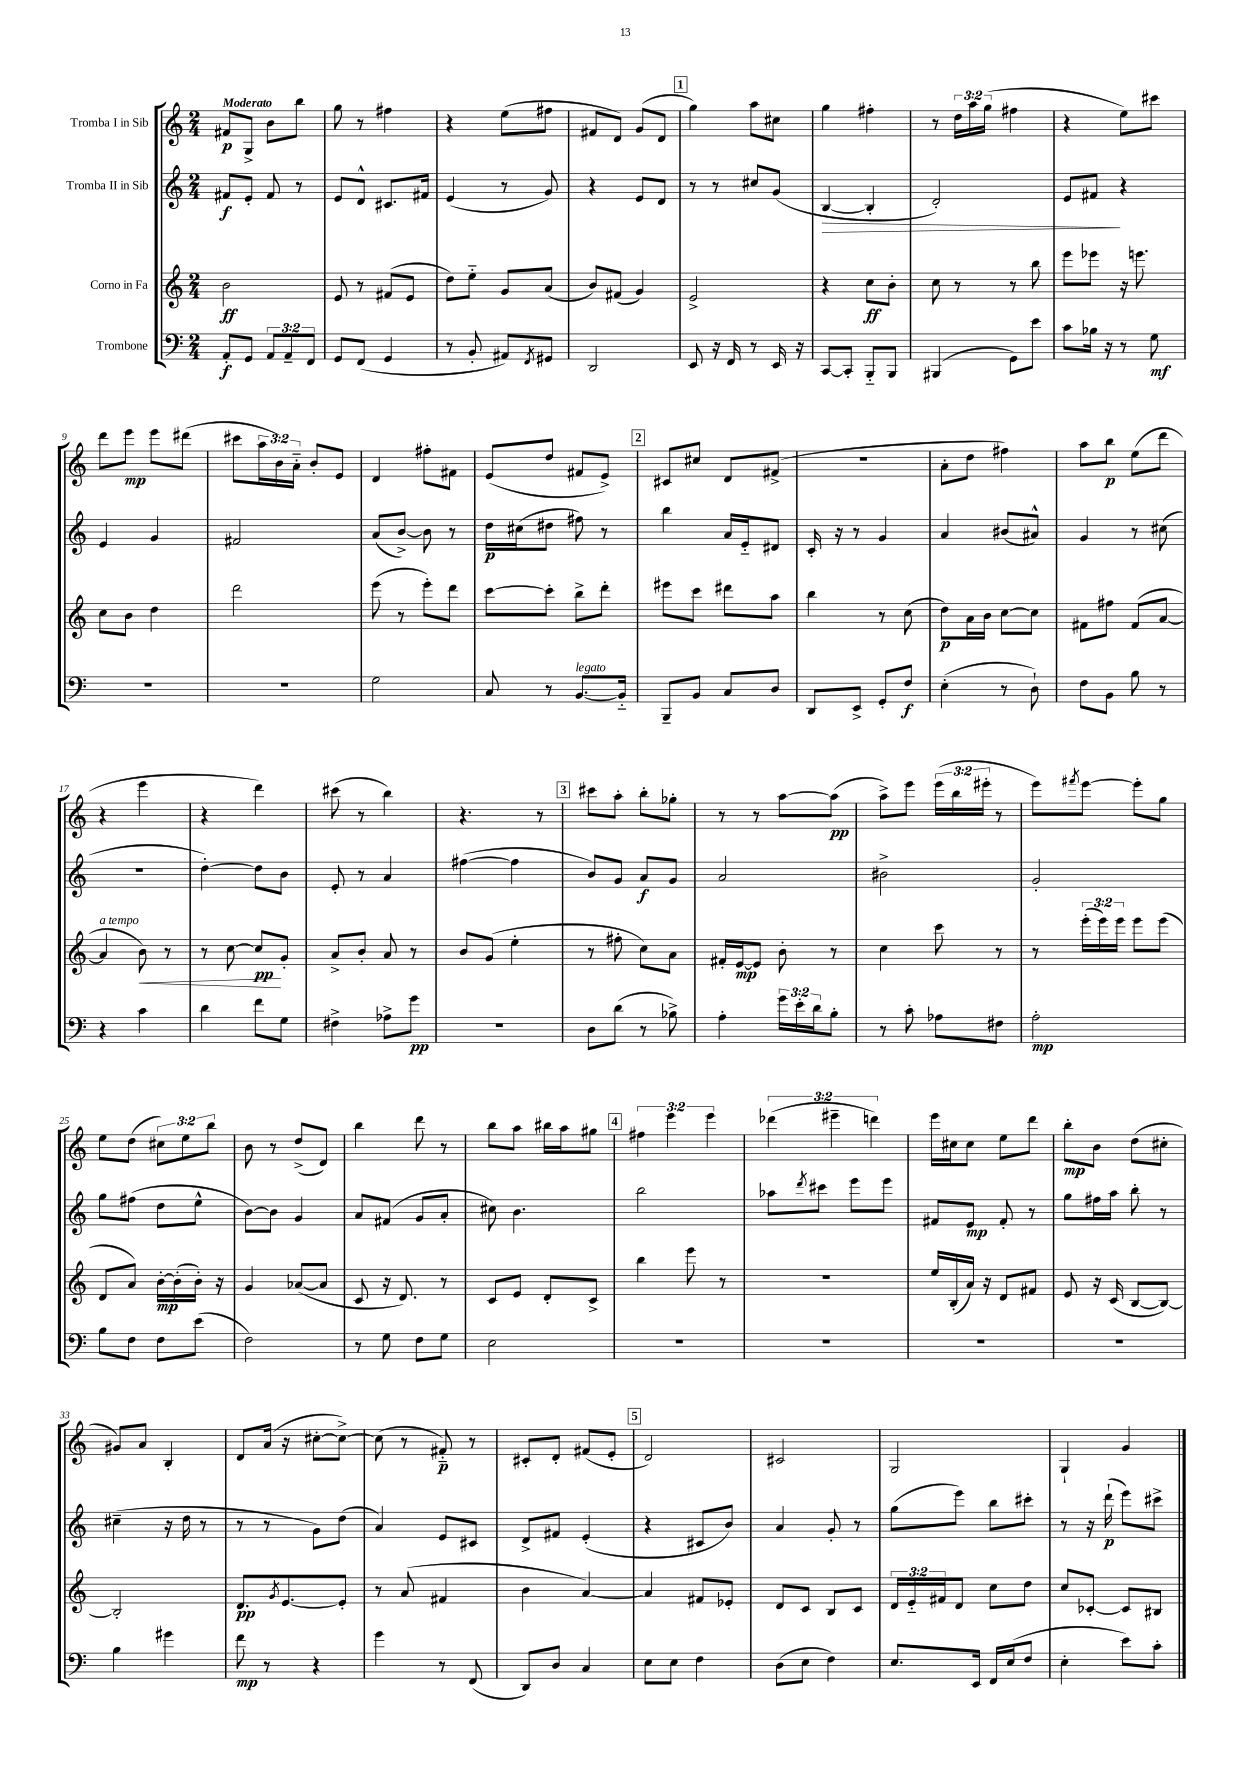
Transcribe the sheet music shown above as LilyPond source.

<<
\new StaffGroup <<
\new Staff = "s0" \with { instrumentName = "Tromba I in Sib" } {
    \clef treble \key c \major \numericTimeSignature \time 2/4 \override Staff.TupletNumber.text = #tuplet-number::calc-fraction-text \tempo "Moderato"
    fis'8\p g8-> b'8 b''8 |
    g''8 r8 fis''4 |
    r4 e''8( fis''8 |
    fis'8 d'8) g'8( d'8 |
    \mark \markup { \box "1" } g''4) a''8 cis''8 |
    g''4 fis''4-. |
    r8 \tuplet 3/2 { d''16 a''16 g''16( } fis''4 |
    r4 e''8) cis'''8 |
    d'''8 e'''8\mp e'''8 dis'''8( |
    cis'''8 \tuplet 3/2 { a''16 b'16) a'16-_ } b'8-. e'8 |
    d'4 fis''8-. fis'8 |
    e'8( d''8 fis'8 e'8->) |
    \mark \markup { \box "2" } cis'8 cis''8 d'8 fis'8->( |
    R2 |
    a'8-. d''8 fis''4) |
    a''8 b''8\p e''8( d'''8 |
    r4 e'''4 |
    r4 d'''4) |
    cis'''8( r8 b''4) |
    r4. r8 |
    \mark \markup { \box "3" } cis'''8 a''8-. b''8-. ges''8-. |
    r8 r8 a''8~ a''8\pp( |
    a''8->) e'''8 \tuplet 3/2 { e'''16( b''16 eis'''16-. } r8 |
    e'''8) \acciaccatura { fis'''8 } e'''8~ e'''8-. g''8 |
    e''8 d''8( \tuplet 3/2 { cis''8) e''8 b''8 } |
    b'8 r8 d''8->( d'8) |
    b''4 d'''8 r8 |
    b''8 a''8 bis''16 a''16 gis''8 |
    \mark \markup { \box "4" } \tuplet 3/2 { fis''4 e'''4 e'''4 } |
    \tuplet 3/2 { des'''4( eis'''4-- d'''4) } |
    e'''16 cis''16 cis''8 e''8 d'''8 |
    b''8-.\mp b'8 d''8( cis''8-. |
    gis'8) a'8 b4-. |
    d'8 a'16( r16 cis''8~-. cis''8~->) |
    cis''8( r8 fis'8-_\p) r8 |
    cis'8-. d'8-. fis'8( e'8-. |
    \mark \markup { \box "5" } d'2) |
    cis'2 |
    g2 |
    g4-! g'4 \bar "|." |
}
\new Staff = "s1" \with { instrumentName = "Tromba II in Sib" } {
    \clef treble \key c \major \numericTimeSignature \time 2/4
    fis'8\f e'8-. fis'8 r8 |
    e'8 d'8-^ cis'8. fis'16 |
    e'4( r8 g'8) |
    r4 e'8 d'8 |
    \mark \markup { \box "1" } r8 r8 cis''8 g'8( |
    b4~\> b4-. |
    d'2-.) |
    e'8 fis'8\! r4 |
    e'4 g'4 |
    fis'2 |
    a'8( b'8~->) b'8 r8 |
    d''16\p cis''16( dis''8 fis''8) r8 |
    \mark \markup { \box "2" } b''4 a'16 e'16-_ dis'8 |
    c'16-. r16 r8 g'4 |
    a'4 bis'8( ais'8-^) |
    g'4 r8 cis''8( |
    R2 |
    d''4~-.) d''8 b'8 |
    e'8-. r8 a'4 |
    fis''4~( fis''4 |
    \mark \markup { \box "3" } b'8) g'8 a'8\f g'8 |
    a'2 |
    bis'2-> |
    g'2-. |
    g''8 fis''8( d''8 e''8-^ |
    b'8~) b'8 g'4 |
    a'8 fis'8( g'8 a'8-. |
    cis''8) b'4. |
    \mark \markup { \box "4" } b''2 |
    aes''8 \acciaccatura { d'''8 } cis'''8 e'''8 e'''8 |
    fis'8 e'8\mp fis'8-. r8 |
    g''8 fis''16 a''16 b''8-. r8 |
    cis''4--( r16 d''16 r8 |
    r8 r8 g'8) d''8( |
    a'4) e'8 cis'8 |
    d'8-> fis'8 e'4-.( |
    \mark \markup { \box "5" } r4 cis'8 b'8) |
    a'4 g'8-. r8 |
    g''8( e'''8) b''8 cis'''8-. |
    r8 r16 d'''16-!\p( e'''8) cis'''8-> \bar "|." |
}
\new Staff = "s2" \with { instrumentName = "Corno in Fa" } {
    \clef treble \key c \major \numericTimeSignature \time 2/4 \override Staff.TupletNumber.text = #tuplet-number::calc-fraction-text
    b'2\ff |
    e'8 r8 fis'8( e'8 |
    d''8) e''8-_ g'8 a'8( |
    b'8) fis'8( g'4) |
    \mark \markup { \box "1" } e'2-> |
    r4 c''8\ff b'8-. |
    c''8 r8 r8 b''8 |
    e'''8 ees'''8 r16 e'''8. |
    c''8 b'8 d''4 |
    d'''2 |
    e'''8( r8 e'''8-.) d'''8 |
    c'''8~ c'''8-. b''8-> d'''8-. |
    \mark \markup { \box "2" } eis'''8 c'''8 dis'''8 a''8 |
    b''4 r8 c''8( |
    d''8\p) a'16 b'16 c''8~ c''8 |
    fis'8 fis''8 fis'8( a'8~ |
    a'4^\markup { \italic "a tempo" } b'8\<) r8 |
    r8 c''8~ c''8\pp\! g'8-. |
    a'8-> b'8-. a'8 r8 |
    b'8 g'8( e''4-. |
    \mark \markup { \box "3" } r8 fis''8-. c''8) a'8 |
    fis'16-. e'16~\mp e'8 b'8-. r8 |
    c''4 c'''8 r8 |
    r8 \tuplet 3/2 { e'''16-.( e'''16) e'''16 } e'''8 e'''8( |
    d'8 a'8) b'16~-.\mp b'16-.( b'16-.) r16 |
    g'4 aes'8~( aes'8 |
    c'8 r16 d'8.) r8 |
    c'8 e'8 d'8-. c'8-> |
    \mark \markup { \box "4" } b''4 e'''8 r8 |
    r2 |
    e''16 b16-.( a'16) r16 d'8 fis'8 |
    e'8 r16 c'16( b8~ b8~) |
    b2-. |
    d'8.\pp \acciaccatura { g'8 } e'8.~ e'8-. |
    r8 a'8( fis'4 |
    b'4 a'4~) |
    \mark \markup { \box "5" } a'4 fis'8 ees'8-. |
    d'8 c'8 b8 c'8 |
    \tuplet 3/2 { d'16 e'16-_ fis'16 } d'8 c''8 d''8 |
    c''8 ces'8~-. ces'8 bis8 \bar "|." |
}
\new Staff = "s3" \with { instrumentName = "Trombone" } {
    \clef bass \key c \major \numericTimeSignature \time 2/4 \override Staff.TupletNumber.text = #tuplet-number::calc-fraction-text
    a,8-.\f g,8 \tuplet 3/2 { a,8 a,8-- f,8 } |
    g,8 f,8( g,4 |
    r8 b,8-. ais,8) \acciaccatura { f,8 } gis,8 |
    d,2 |
    \mark \markup { \box "1" } e,8 r16 f,16 r8 e,16 r16 |
    c,8~ c,8-. b,,8-_ b,,8 |
    bis,,4( g,8) e'8 |
    c'8 bes16 r16 r8 g8\mf |
    R2 |
    R2 |
    g2 |
    c8 r8 b,8.~^\markup { \italic "legato" } b,16-_ |
    \mark \markup { \box "2" } b,,8-- b,8 c8 d8 |
    d,8 e,8-> g,8-. f8\f |
    e4-.( r8 d8-!) |
    f8 b,8 b8 r8 |
    r4 c'4 |
    d'4 f'8 g8 |
    fis4-> aes8-> g'8\pp |
    R2 |
    \mark \markup { \box "3" } d8 d'8( r8 bes8->) |
    a4-. \tuplet 3/2 { g'16 e'16-. d'16 } b8-. |
    r8 c'8-. aes8 fis8 |
    a2-.\mp |
    b8 f8 f8 e'8( |
    f2) |
    r8 g8 f8 g8 |
    e2 |
    \mark \markup { \box "4" } R2 |
    R2 |
    R2 |
    R2 |
    b4 gis'4 |
    f'8\mp r8 r4 |
    g'4 r8 f,8( |
    d,8) d8 c4 |
    \mark \markup { \box "5" } e8 e8 f4 |
    d8( e8 f4) |
    e8. e,16 f,16 e16( f8 |
    e4-. e'8) c'8-. \bar "|." |
}
>>
>>
